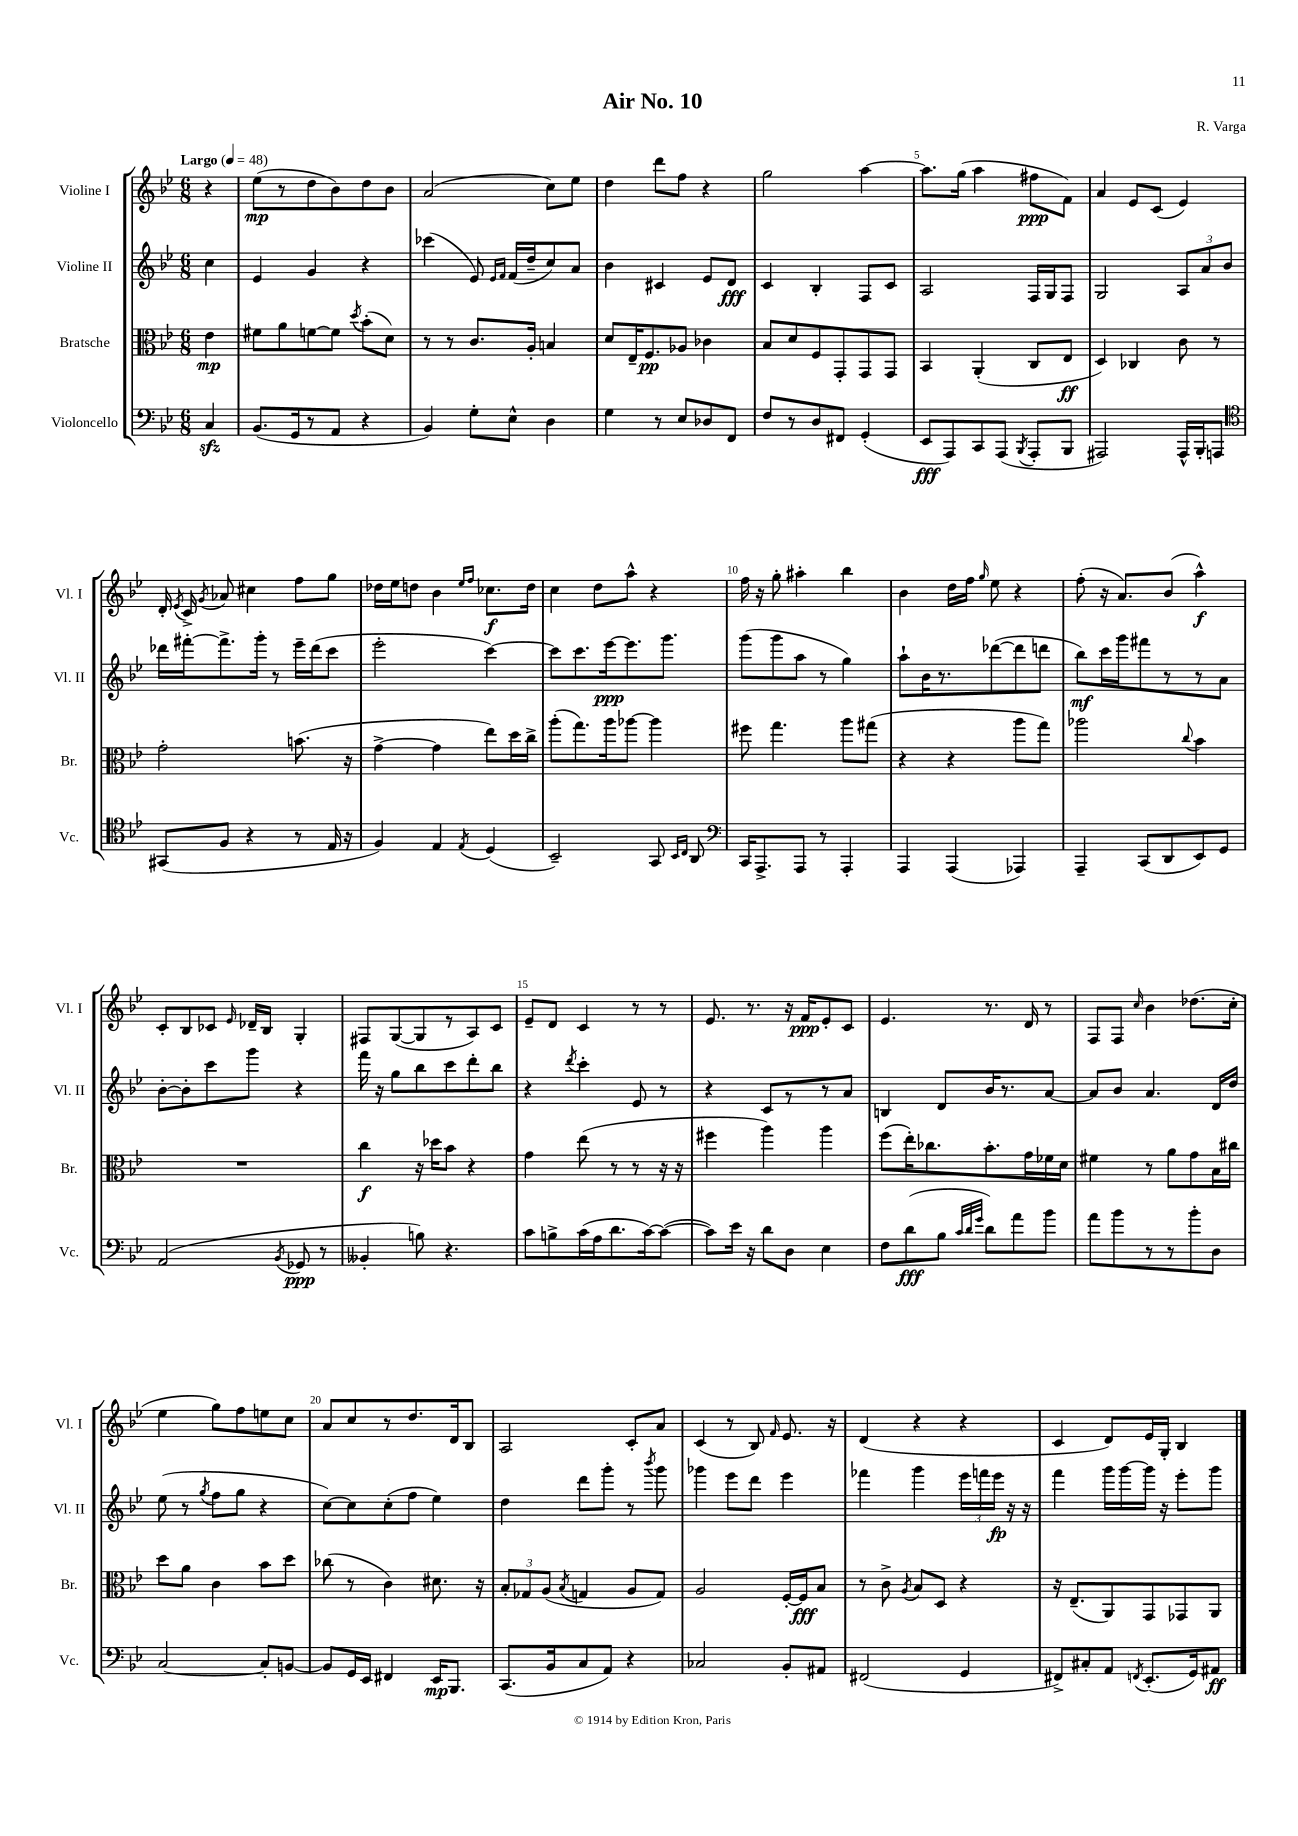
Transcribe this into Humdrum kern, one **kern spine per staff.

**kern	**kern	**kern	**kern
*staff4	*staff3	*staff2	*staff1
*clefF4	*clefC3	*clefG2	*clefG2
*k[b-e-]	*k[b-e-]	*k[b-e-]	*k[b-e-]
*M6/8	*M6/8	*M6/8	*M6/8
*MM48	*MM48	*MM48	*MM48
4C/	4e-\	4cc\	4r
=	=	=	=
(8.BB-/L	8f#\L	4e-/	(8ee-\L
.	8a\	.	8r
16GG/k	.	.	.
8r	[8f\	4g/	8dd\
8AA/J	8f\]J	.	8b-\)
.	8qdd/	.	.
4r	(8b-'\L	4r	8dd\
.	8d\J)	.	8b-\J
=	=	=	=
4BB-/)	8r	(4ccc-\	(2a/
.	8r	.	.
8G'\L	8.c/L	8e-/)	.
.	.	16qqe-/LL	.
.	.	16qqf/JJ	.
8E-^^\J	.	(16f/LL	.
.	16A'/Jk	16dd~/J	.
4D\	4B/	8cc/)	8cc\L)
.	.	8a/J	8ee-\J
=	=	=	=
4G\	8d/L	4b-\	4dd\
.	16E-~/K	.	.
.	8.F/	.	.
8r	.	4c#/	8ddd\L
8E-/L	8A-/J	.	8ff\J
8D-/	4c-\	8e-/L	4r
8FF/J	.	8d/J	.
=	=	=	=
8F/L	8B-/L	4c/	2gg\
8r	8d/	.	.
8D/	8F/	4B-'/	.
8FF#/J	8GG'/	.	.
(4GG'/	8GG/	8F/L	[4aa\
.	8GG/J	8c/J	.
=	=	=	=
8EE-/L	4BB-/	2A/	8.aa\]L
8AAA/)	.	.	.
.	.	.	(16gg\Jk
8CC/	(4AA'/	.	4aa\
(8AAA/J	.	.	.
8qBBB-/	.	.	.
8AAA'/L	8C/L	16F/LL	8ff#\L
.	.	16G/J	.
8BBB-/J	8E-/J	8F/J	8f\J)
=	=	=	=
2AAA#/)	4D/)	2G/	4a/
.	4C-/	.	8e-/L
.	.	.	(8c/J
16AAA#^^/LL	8c\	12A/L	4e-/)
16BBB-'/J	.	.	.
.	.	12a/	.
8AAA/J	8r	.	.
.	.	12b-/J	.
=	=	=	=
*clefC4	*	*	*
(8GG#/L	2g'\	16ddd-\LL	16d'/
.	.	.	8qe-/
.	.	[16fff#'\J	16c^/
.	.	.	8qg/
8F/J	.	8.fff#^\]	8a-/
4r	.	.	4cc#\
.	.	16ggg'\Jk	.
.	.	8r	.
8r	(8.b\	16eee-~\LL	8ff\L
.	.	(16ddd-\J	.
16E-/	.	8ccc\J	8gg\J
16r	16r	.	.
=	=	=	=
4F/)	[4g^\	2eee-'\	16dd-\LL
.	.	.	16ee-\J
.	.	.	8dd\J
4E-/	4g\]	.	4b-\
.	.	.	16qqee-/LL
8qE-/	.	.	16qqff/JJ
(4D/	8ee-\L)	[4ccc\)	8.cc-\L
.	16dd\L	.	.
.	16cc^\JJ	.	16dd\Jk
=	=	=	=
2BB-~/)	(8aa'\L	8ccc\]L	4cc\
.	8.gg\)	8.ccc\	.
.	.	.	8dd\L
.	16aa\k	[16eee-\k	.
.	[8aa-\J	8.eee-\]	8aa^^\J
8GG/	4aa-\]	.	4r
.	.	8.ggg\J	.
16qqBB-/LL	.	.	.
16qqC/JJ	.	.	.
8AA/	.	.	.
=	=	=	=
*clefF4	*	*	*
16CC/LK	8ff#\	(8ggg\L	16ff\
8.AAA^/	.	.	16r
.	4.gg\	8ggg\	8gg'\
8AAA/J	.	8aa\J	4aa#'\
8r	.	8r	.
4AAA'/	8aa\L	4gg\)	4bb-\
.	(8gg#\J	.	.
=	=	=	=
4AAA/	4r	8aa`\L	4b-\
.	.	16b-\K	.
.	.	8.r	.
(4AAA/	4r	.	16dd\LL
.	.	.	16ff\JJ
.	.	.	16qqgg/
.	.	([8ddd-\	8ee-\
4AAA-/)	8aa\L	8ddd-\]	4r
.	8gg\J)	8ddd\J	.
=	=	=	=
4AAA~/	2aa-\	8bb-\L)	(8ff'\
.	.	16ccc\L	16r
.	.	16ggg\J	8.a/L)
(8CC/L	.	8fff#\	.
8DD/	.	8r	(8b-/J
.	8qqcc/	.	.
8EE-/)	4b-\	8r	4aa^^\)
8GG/J	.	8a\J	.
=	=	=	=
(2AA/	2.r	[8b-'\L	8c'/L
.	.	8b-'\]	8B-/
.	.	8ccc\	8c-/J
.	.	.	16qqe-/
.	.	8ggg\J	16d-~/LL
.	.	.	16B-/JJ
8qBB-/	.	.	.
8GG-/	.	4r	4G'/
8r	.	.	.
=	=	=	=
4BB--'/	4cc\	16fff\	8F#/L
.	.	16r	.
.	.	8gg\L	([8G/
8B\)	16r	8bb-\	8G/]
.	16dd-\LK	.	.
4.r	8b-\J	8ccc\	8r
.	4r	8ddd'\	8A/)
.	.	8bb-\J	8c/J
=	=	=	=
8c\L	4g\	4r	8e-~/L
8B^\	.	.	8d/J
.	.	8qddd/	.
(16c\L	(8ee-\	4ccc'\	4c/
16A\J	.	.	.
8.d\	8r	.	.
.	8r	8e-/	8r
[16c\k)	.	.	.
(8c\_J	16r	8r	8r
.	16r	.	.
=	=	=	=
8c\]L)	4ff#\	4r	8.e-/
16e-\Jk	.	.	.
16r	.	.	8.r
8d\L	4aa\)	8c/L	.
8D\J	.	8r	16r
.	.	.	16f/LK
4E-\	4aa\	8r	8e-'/
.	.	8a/J	8c/J
=	=	=	=
8F\L	(8ff\L	4B/	4.e-/
(8d\	16ee-'\K)	.	.
.	8.cc-\	.	.
8B-\J	.	8d/L	.
32qqc/LLL	.	.	.
32qqd/	.	.	.
32qqg/JJJ	.	.	.
8d\L)	8.b-'\	16b-/K	8.r
.	.	8.r	.
8a\	.	.	.
.	16g\L	.	16d/
8b-\J	16f-\	[8a/J	8r
.	16d\JJ	.	.
=	=	=	=
8a\L	4f#\	8a/]L	8F/L
8b-\	.	8b-/J	8F/J
.	.	.	16qqcc/
8r	8r	4.a/	4b-\
8r	8a\L	.	.
8b-'\	8g\	.	(8.dd-\L
8D\J	16B-\L	16d/LL	.
.	16cc#\JJ	16dd/JJ	16cc'\Jk
=	=	=	=
[2C/	8dd\L	(8ee-\	4ee-\
.	8a\J	8r	.
.	.	8qgg/	.
.	4c\	8ff\L	8gg\L)
.	.	8gg\J	8ff\
8C'/]L	8b-\L	4r	8ee\
[8BB/J	8dd\J	.	8cc\J
=	=	=	=
8BB/]L	(8cc-\	[8cc\L)	8a/L
16GG/L	8r	8cc\]	8cc/
16EE-/JJ	.	.	.
4FF#/	4c\)	(8cc'\	8r
.	.	8ff\J	8.dd/
16EE-/LK	8.d#\	4ee-\)	.
8.BBB-/J	.	.	16d/k
.	.	.	8B-/J
.	16r	.	.
=	=	=	=
(8.CC/L	12B-'/L	4dd\	2A/
.	12G-/	.	.
.	(12A/J	.	.
16BB-/k	.	.	.
.	8qB-/	.	.
8C/	4G/	8ddd\L	.
8AA/J)	.	8ggg'\J	.
4r	8A/L	8r	8c'/L
.	.	8qbbb-/	.
.	8G/J)	8ggg\	8a/J
=	=	=	=
2C-/	2A/	4ggg-\	(4c/
.	.	8eee-\L	8r
.	.	8ddd\J	8B-/)
.	.	.	16qqf/
8BB-'/L	[16F'/LL	4eee-\	8.e-/
.	16F/]J	.	.
8AA#/J	8B-/J	.	.
.	.	.	16r
=	=	=	=
(2FF#/	8r	4fff-\	(4d/
.	8c^\	.	.
.	8qA/	.	.
.	8B-/L	4ggg\	4r
.	8D/J	.	.
4GG/	4r	24eee-\LL	4r
.	.	24fff\	.
.	.	24eee-\JJ	.
.	.	16r	.
.	.	16r	.
=	=	=	=
8FF#^/L)	16r	4fff\	4c/
.	(8.E-~/L	.	.
8C#'/	.	.	.
8AA/J	8AA/)	16ggg\LL	8d/L)
.	.	[16ggg\	.
8qFF/	.	.	.
(8.EE-'/L	8GG/	16ggg\]JJ	16e-/L
.	.	16r	16G'/JJ
.	8GG-/	8eee-'\L	4B-/
16GG/k)	.	.	.
8AA#/J	8AA/J	8ggg\J	.
==	==	==	==
*-	*-	*-	*-
